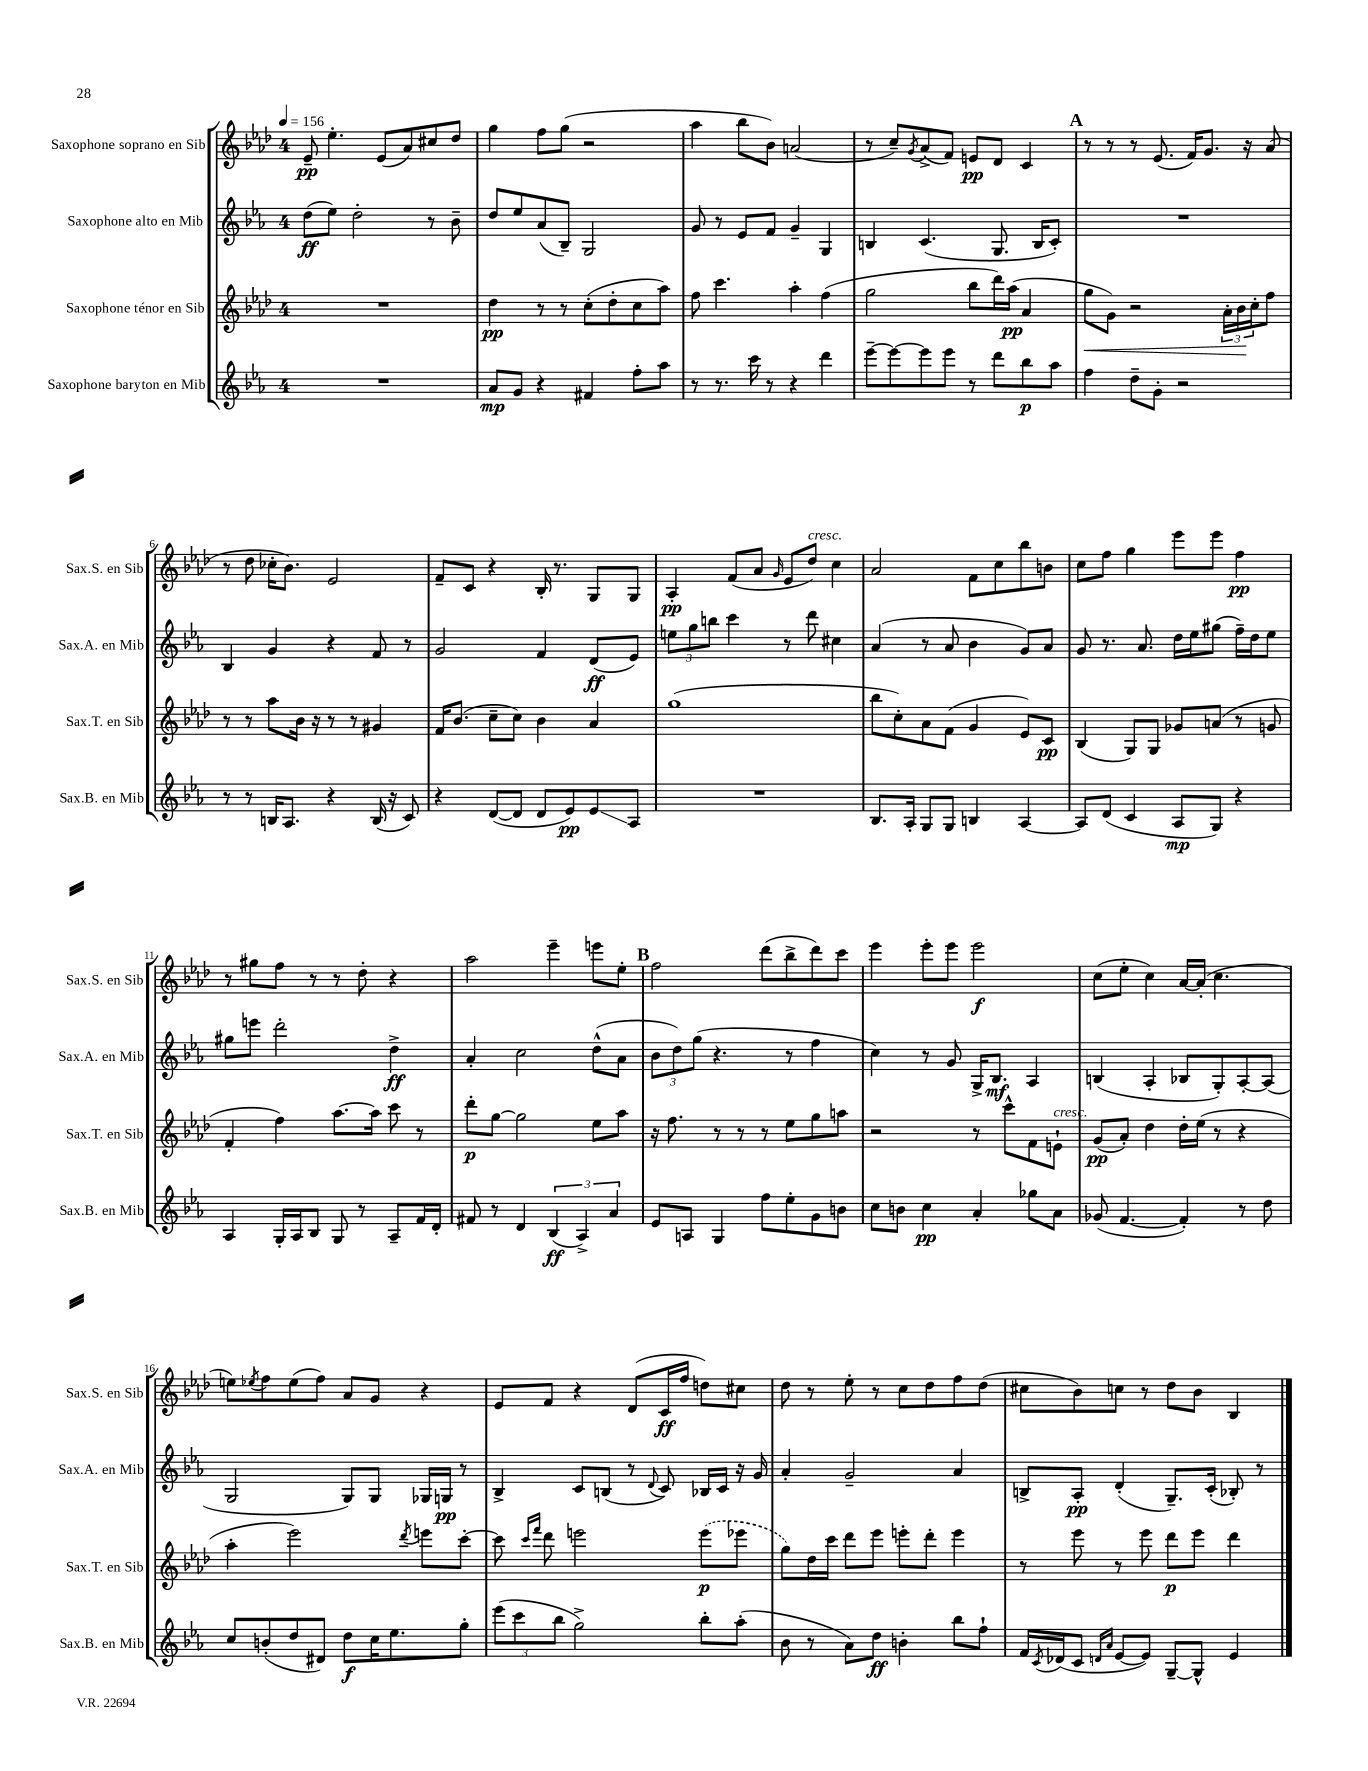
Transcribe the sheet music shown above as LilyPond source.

<<
\new StaffGroup <<
\new Staff = "s0" \with { instrumentName = "Saxophone soprano en Sib" shortInstrumentName = "Sax.S. en Sib" } {
    \clef treble \key aes \major \once \override Staff.TimeSignature.style = #'single-digit \time 4/4 \tempo 4 = 156
    ees'8--\pp ees''4.-. ees'8( aes'8) cis''8 des''8 |
    g''4 f''8 g''8( r2 |
    aes''4 bes''8 bes'8) a'2( |
    r8 c''8--) \acciaccatura { g'8 } aes'8->( f'8) e'8\pp des'8 c'4 |
    \mark \markup { \bold "A" } r8 r8 r8 ees'8.( f'16) g'8. r16 aes'8( |
    r8 des''8 ces''16-. bes'8.) ees'2 |
    f'8-- c'8 r4 bes16-. r8. g8 g8 |
    aes4-.\pp f'8( aes'8 \grace { g'16 } ees'8 des''8^\markup { \italic "cresc." }) c''4 |
    aes'2 f'8 c''8 bes''8 b'8 |
    c''8 f''8 g''4 ees'''8 ees'''8 f''4\pp |
    r8 gis''8 f''8 r8 r8 des''8-. r4 |
    aes''2 ees'''4-- e'''8 ees''8-. |
    \mark \markup { \bold "B" } f''2 des'''8( bes''8-> des'''8) c'''8 |
    ees'''4 ees'''8-. ees'''8 ees'''2\f |
    c''8( ees''8-. c''4) aes'16~ aes'16-.( c''4. |
    e''8) \acciaccatura { ees''8 } f''8 ees''8( f''8) aes'8 g'8 r4 |
    ees'8 f'8 r4 des'8( c'16\ff f''16 d''8) cis''8 |
    des''8 r8 ees''8-. r8 c''8 des''8 f''8 des''8( |
    cis''8 bes'8) c''8 r8 des''8 bes'8 bes4 \bar "|." |
}
\new Staff = "s1" \with { instrumentName = "Saxophone alto en Mib" shortInstrumentName = "Sax.A. en Mib" } {
    \clef treble \key ees \major \once \override Staff.TimeSignature.style = #'single-digit \time 4/4
    d''8\ff( ees''8) d''2-. r8 bes'8-- |
    d''8 ees''8 aes'8( bes8--) g2 |
    g'8 r8 ees'8 f'8 g'4-- g4 |
    b4 c'4.( g8. b16 c'8-.) |
    \mark \markup { \bold "A" } R1 |
    bes4 g'4 r4 f'8 r8 |
    g'2 f'4 d'8\ff( ees'8) |
    \tuplet 3/2 { e''8 g''8 b''8 } c'''4 r8 d'''8 cis''4 |
    aes'4( r8 aes'8 bes'4 g'8) aes'8 |
    g'8 r8. aes'8. d''16 ees''16 gis''8( f''16--) d''16 ees''8 |
    gis''8 e'''8 d'''2-. d''4->\ff |
    aes'4-. c''2 d''8-^( aes'8 |
    \mark \markup { \bold "B" } \tuplet 3/2 { bes'8 d''8) g''8( } r4. r8 f''4 |
    c''4) r8 g'8 g16-> bes8.\mf aes4 |
    b4( aes4-. bes8 g8-.) aes8~-. aes8( |
    g2 g8) g8 ges16 g16\pp r8 |
    bes4-> c'8 b8( r8 \appoggiatura { d'8 } c'8) bes16 c'16 r16 g'16 |
    aes'4-. g'2-- aes'4 |
    b8-> aes8-.\pp d'4-.( g8.--) c'16-.( bes8-.) r8 \bar "|." |
}
\new Staff = "s2" \with { instrumentName = "Saxophone ténor en Sib" shortInstrumentName = "Sax.T. en Sib" } {
    \clef treble \key aes \major \once \override Staff.TimeSignature.style = #'single-digit \time 4/4
    R1 |
    des''4\pp r8 r8 c''8-.( des''8-. c''8 aes''8) |
    f''8 c'''4. aes''4-. f''4( |
    g''2 bes''8 des'''16) aes''16\pp( aes'4 |
    \mark \markup { \bold "A" } g''8\< g'8) r2 \tuplet 3/2 { aes'16-. bes'16\! c''16-. } f''8 |
    r8 r8 aes''8 bes'16 r16 r8 r8 gis'4 |
    f'16 bes'8.( c''8-- c''8) bes'4 aes'4 |
    g''1( |
    bes''8 c''8-.) aes'8 f'8( g'4 ees'8) c'8\pp |
    bes4( g8) g8 ges'8 a'8( r8 g'8 |
    f'4-. f''4) aes''8.~ aes''16 c'''8 r8 |
    des'''8-.\p g''8~ g''2 ees''8 aes''8 |
    \mark \markup { \bold "B" } r16 f''8. r8 r8 r8 ees''8 g''8 a''8 |
    r2 r8 c'''8-^ f'8 e'8-!^\markup { \italic "cresc." } |
    g'8\pp( aes'8-.) des''4 des''16-. ees''16( r8 r4 |
    aes''4-. ees'''2) \acciaccatura { des'''8 } e'''8 c'''8~-. |
    c'''8 \grace { c'''16 f'''16 } des'''8 e'''2 \once \slurDashed e'''8\p( ees'''8 |
    g''8) des''16 c'''16 des'''8 ees'''8 e'''8-. des'''8-. e'''4 |
    r8 ees'''8 r8 ees'''8 des'''8\p ees'''8 des'''4 \bar "|." |
}
\new Staff = "s3" \with { instrumentName = "Saxophone baryton en Mib" shortInstrumentName = "Sax.B. en Mib" } {
    \clef treble \key ees \major \once \override Staff.TimeSignature.style = #'single-digit \time 4/4
    R1 |
    aes'8\mp g'8 r4 fis'4 f''8-. aes''8 |
    r8 r8. c'''16 r8 r4 d'''4 |
    ees'''8~-- ees'''8~ ees'''8 ees'''8 r8 d'''8 bes''8\p aes''8 |
    \mark \markup { \bold "A" } f''4 d''8-- g'8-. r2 |
    r8 r8 b16 aes8. r4 b16( r16 c'8) |
    r4 d'8~( d'8 d'8 ees'8\pp) ees'8\glissando aes8 |
    R1 |
    bes8. aes16-. g8 g8 b4 aes4~ |
    aes8 d'8( c'4 aes8\mp g8) r4 |
    aes4 g16-. aes16 bes8 g8 r8 aes8-- f'16 d'16-. |
    fis'8 r8 d'4 \tuplet 3/2 { bes4\ff( aes4->) aes'4 } |
    \mark \markup { \bold "B" } ees'8 a8 g4 f''8 ees''8-. g'8 b'8 |
    c''8 b'8 c''4\pp aes'4-. ges''8 aes'8 |
    ges'8( f'4.~ f'4-.) r8 d''8 |
    c''8 b'8-.( d''8 dis'8) d''8\f c''16 ees''8. g''8-. |
    \tuplet 3/2 { ees'''8( c'''8 bes''8 } g''2->) bes''8-. aes''8-.( |
    bes'8 r8 aes'8) d''8\ff b'4-. bes''8 f''8-! |
    f'16 \acciaccatura { c'8 } des'16( c'8 \grace { d'16 aes'16 } ees'8~ ees'8) g8~-- g8-^ ees'4 \bar "|." |
}
>>
>>
